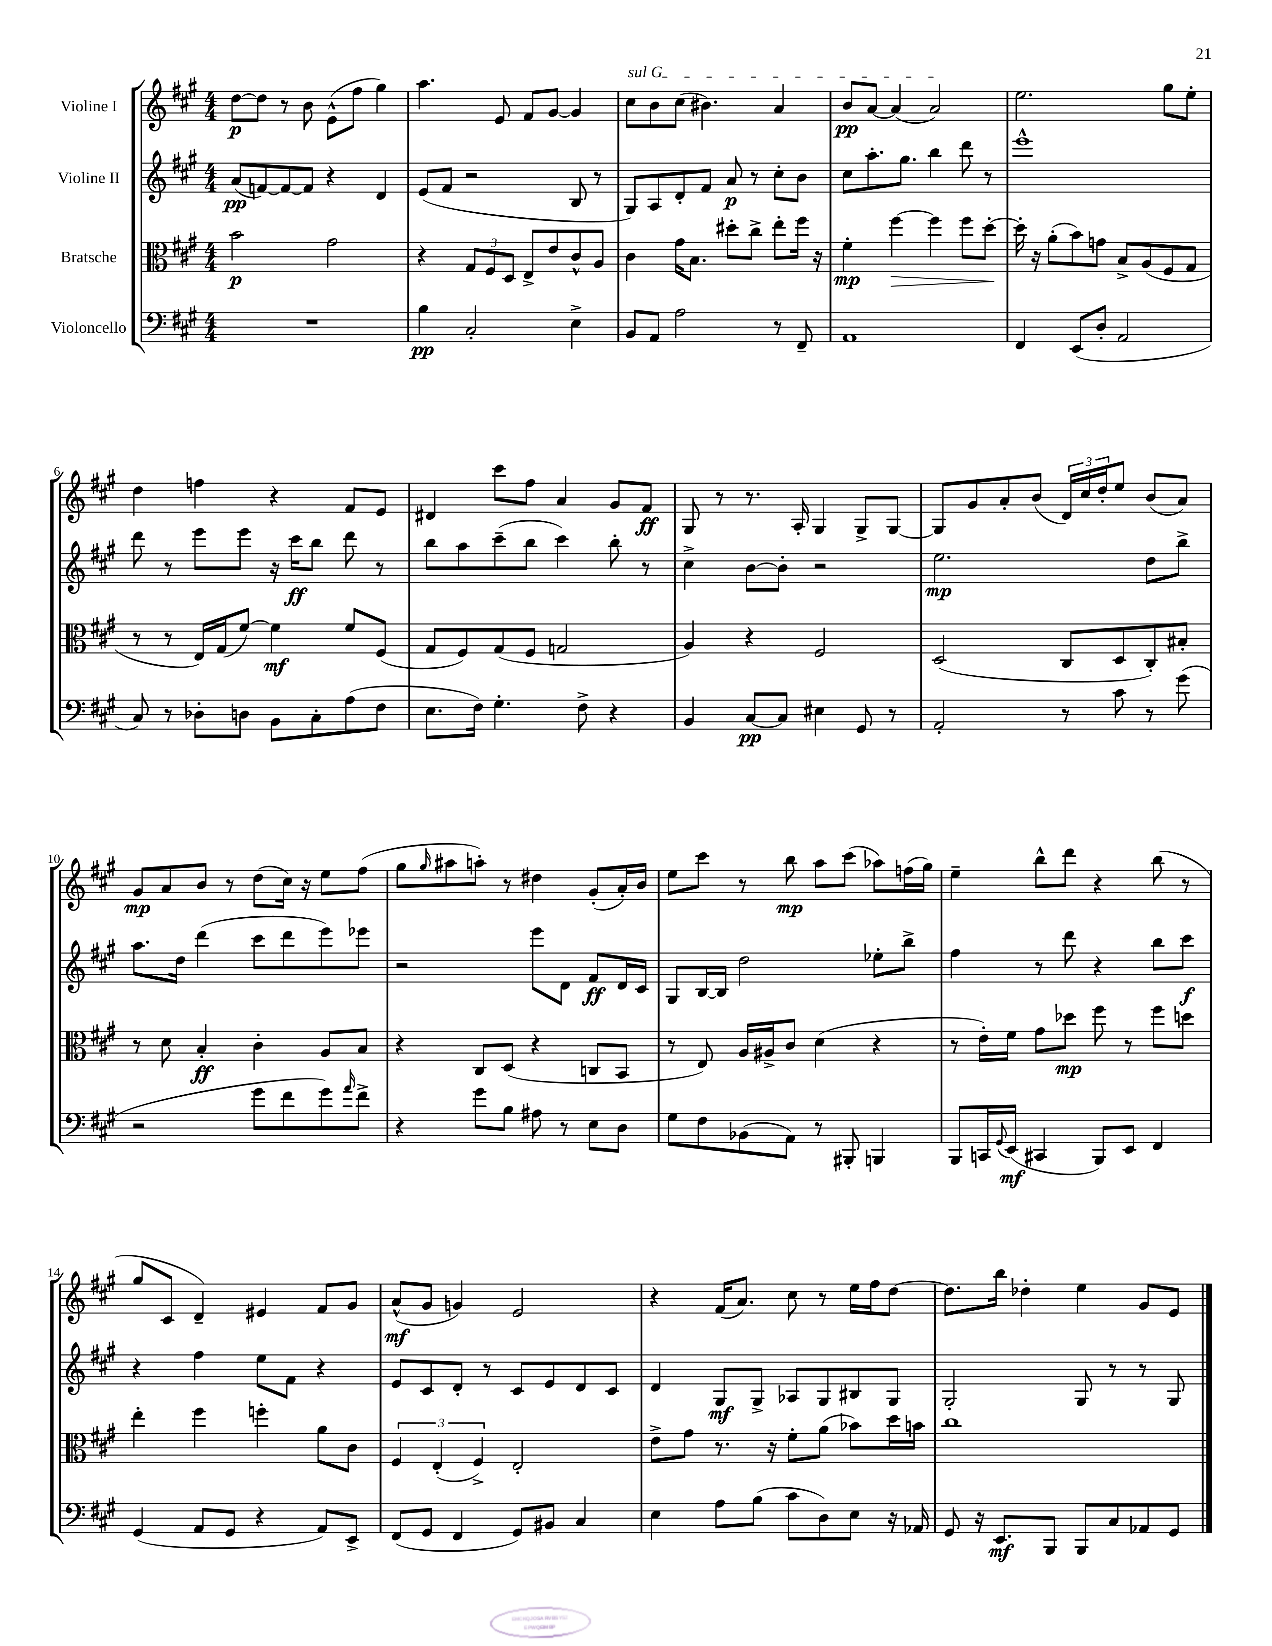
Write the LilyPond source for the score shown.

<<
\new StaffGroup <<
\new Staff = "s0" \with { instrumentName = "Violine I" } {
    \clef treble \key a \major \numericTimeSignature \time 4/4
    d''8~\p d''8 r8 b'8 e'8-^( fis''8 gis''4) |
    a''4. e'8 fis'8 gis'8~ gis'4 |
    \once \override TextSpanner.bound-details.left.text = \markup { \italic "sul G" } cis''8\startTextSpan b'8 cis''8( bis'4.) a'4 |
    b'8\pp a'8~ a'4( a'2\stopTextSpan) |
    e''2. gis''8 e''8-. |
    d''4 f''4 r4 fis'8 e'8 |
    dis'4 cis'''8 fis''8 a'4 gis'8 fis'8\ff |
    gis8 r8 r8. a16-. gis4 gis8-> gis8~ |
    gis8 gis'8 a'8-. b'8( \tuplet 3/2 { d'16) cis''16 d''16-. } e''8 b'8( a'8) |
    gis'8\mp a'8 b'8 r8 d''8( cis''16) r16 e''8 fis''8( |
    gis''8 \grace { gis''16 } ais''8 a''8-.) r8 dis''4 gis'8-.( a'16-.) b'16 |
    e''8 cis'''8 r8 b''8\mp a''8 cis'''8( aes''8) f''16( gis''16) |
    e''4-- b''8-^ d'''8 r4 b''8( r8 |
    gis''8 cis'8 d'4--) eis'4 fis'8 gis'8 |
    a'8-^\mf( gis'8 g'4) e'2 |
    r4 fis'16( a'8.) cis''8 r8 e''16 fis''16 d''8~ |
    d''8. b''16 des''4-. e''4 gis'8 e'8 \bar "|." |
}
\new Staff = "s1" \with { instrumentName = "Violine II" } {
    \clef treble \key a \major \numericTimeSignature \time 4/4
    a'8\pp( f'8~) f'8~ f'8 r4 d'4 |
    e'8( fis'8 r2 b8 r8 |
    gis8) a8 d'8-. fis'8 a'8\p r8 cis''8-. b'8 |
    cis''8 a''8.-. gis''8. b''4 d'''8 r8 |
    e'''1-^ |
    d'''8 r8 e'''8 e'''8 r16 cis'''16\ff b''8 d'''8 r8 |
    b''8 a''8 cis'''8--( b''8 cis'''4) b''8-. r8 |
    cis''4-> b'8~ b'8-. r2 |
    e''2.\mp d''8 b''8-> |
    a''8. d''16 d'''4( cis'''8 d'''8 e'''8) ees'''8 |
    r2 e'''8 d'8 fis'8\ff d'16 cis'16 |
    gis8 b16~ b16 d''2 ees''8-. b''8-> |
    fis''4 r8 d'''8 r4 b''8 cis'''8\f |
    r4 fis''4 e''8 fis'8 r4 |
    e'8 cis'8 d'8-. r8 cis'8 e'8 d'8 cis'8 |
    d'4 gis8\mf gis8-> aes8 gis8 bis8 gis8 |
    gis2-. gis8 r8 r8 gis8 \bar "|." |
}
\new Staff = "s2" \with { instrumentName = "Bratsche" } {
    \clef alto \key a \major \numericTimeSignature \time 4/4
    b'2\p gis'2 |
    r4 \tuplet 3/2 { gis8 fis8 d8 } e8-> e'8 cis'8-^ a8 |
    cis'4 gis'16 b8. dis''8-. cis''8-> e''8-. fis''16 r16 |
    fis'4-.\mp fis''4~\> fis''4 fis''8 d''8~-.\! |
    d''16-. r16 a'8-.( b'8) g'8 b8-> a8( fis8 gis8 |
    r8 r8 e16) gis16( fis'8~) fis'4\mf fis'8 fis8( |
    gis8 fis8) gis8( fis8 g2 |
    a4) r4 fis2 |
    d2( cis8 d8 cis8-.) bis8-. |
    r8 d'8 b4-.\ff cis'4-. a8 b8 |
    r4 cis8 d8( r4 c8 b,8 |
    r8 e8) a16 ais16-> cis'8 d'4( r4 |
    r8 e'16-.) fis'16 gis'8 des''8\mp fis''8 r8 fis''8 d''8 |
    e''4-. fis''4 f''4-. a'8 cis'8 |
    \tuplet 3/2 { fis4 e4-.( fis4->) } e2-. |
    e'8-> gis'8 r8. r16 fis'8-. a'8( bes'8) d''16 b'16 |
    cis''1 \bar "|." |
}
\new Staff = "s3" \with { instrumentName = "Violoncello" } {
    \clef bass \key a \major \numericTimeSignature \time 4/4
    R1 |
    b4\pp cis2-. e4-> |
    b,8 a,8 a2 r8 fis,8-- |
    a,1 |
    fis,4 e,8( d8-. a,2 |
    cis8) r8 des8-. d8 b,8 cis8-. a8( fis8 |
    e8. fis16) gis4.-. fis8-> r4 |
    b,4 cis8~\pp cis8 eis4 gis,8 r8 |
    a,2-. r8 cis'8 r8 gis'8( |
    r2 gis'8 fis'8 gis'8) \grace { a'16 } fis'8-> |
    r4 gis'8 b8 ais8 r8 e8 d8 |
    gis8 fis8 bes,8( a,8) r8 bis,,8-. b,,4 |
    b,,8 c,16 \appoggiatura { gis,8 } e,16\mf( cis,4 b,,8) e,8 fis,4 |
    gis,4( a,8 gis,8 r4 a,8) e,8-> |
    fis,8( gis,8 fis,4 gis,8) bis,8 cis4 |
    e4 a8 b8( cis'8 d8) e8 r16 aes,16 |
    gis,8 r16 e,8.\mf b,,8 b,,8 cis8 aes,8 gis,8 \bar "|." |
}
>>
>>
